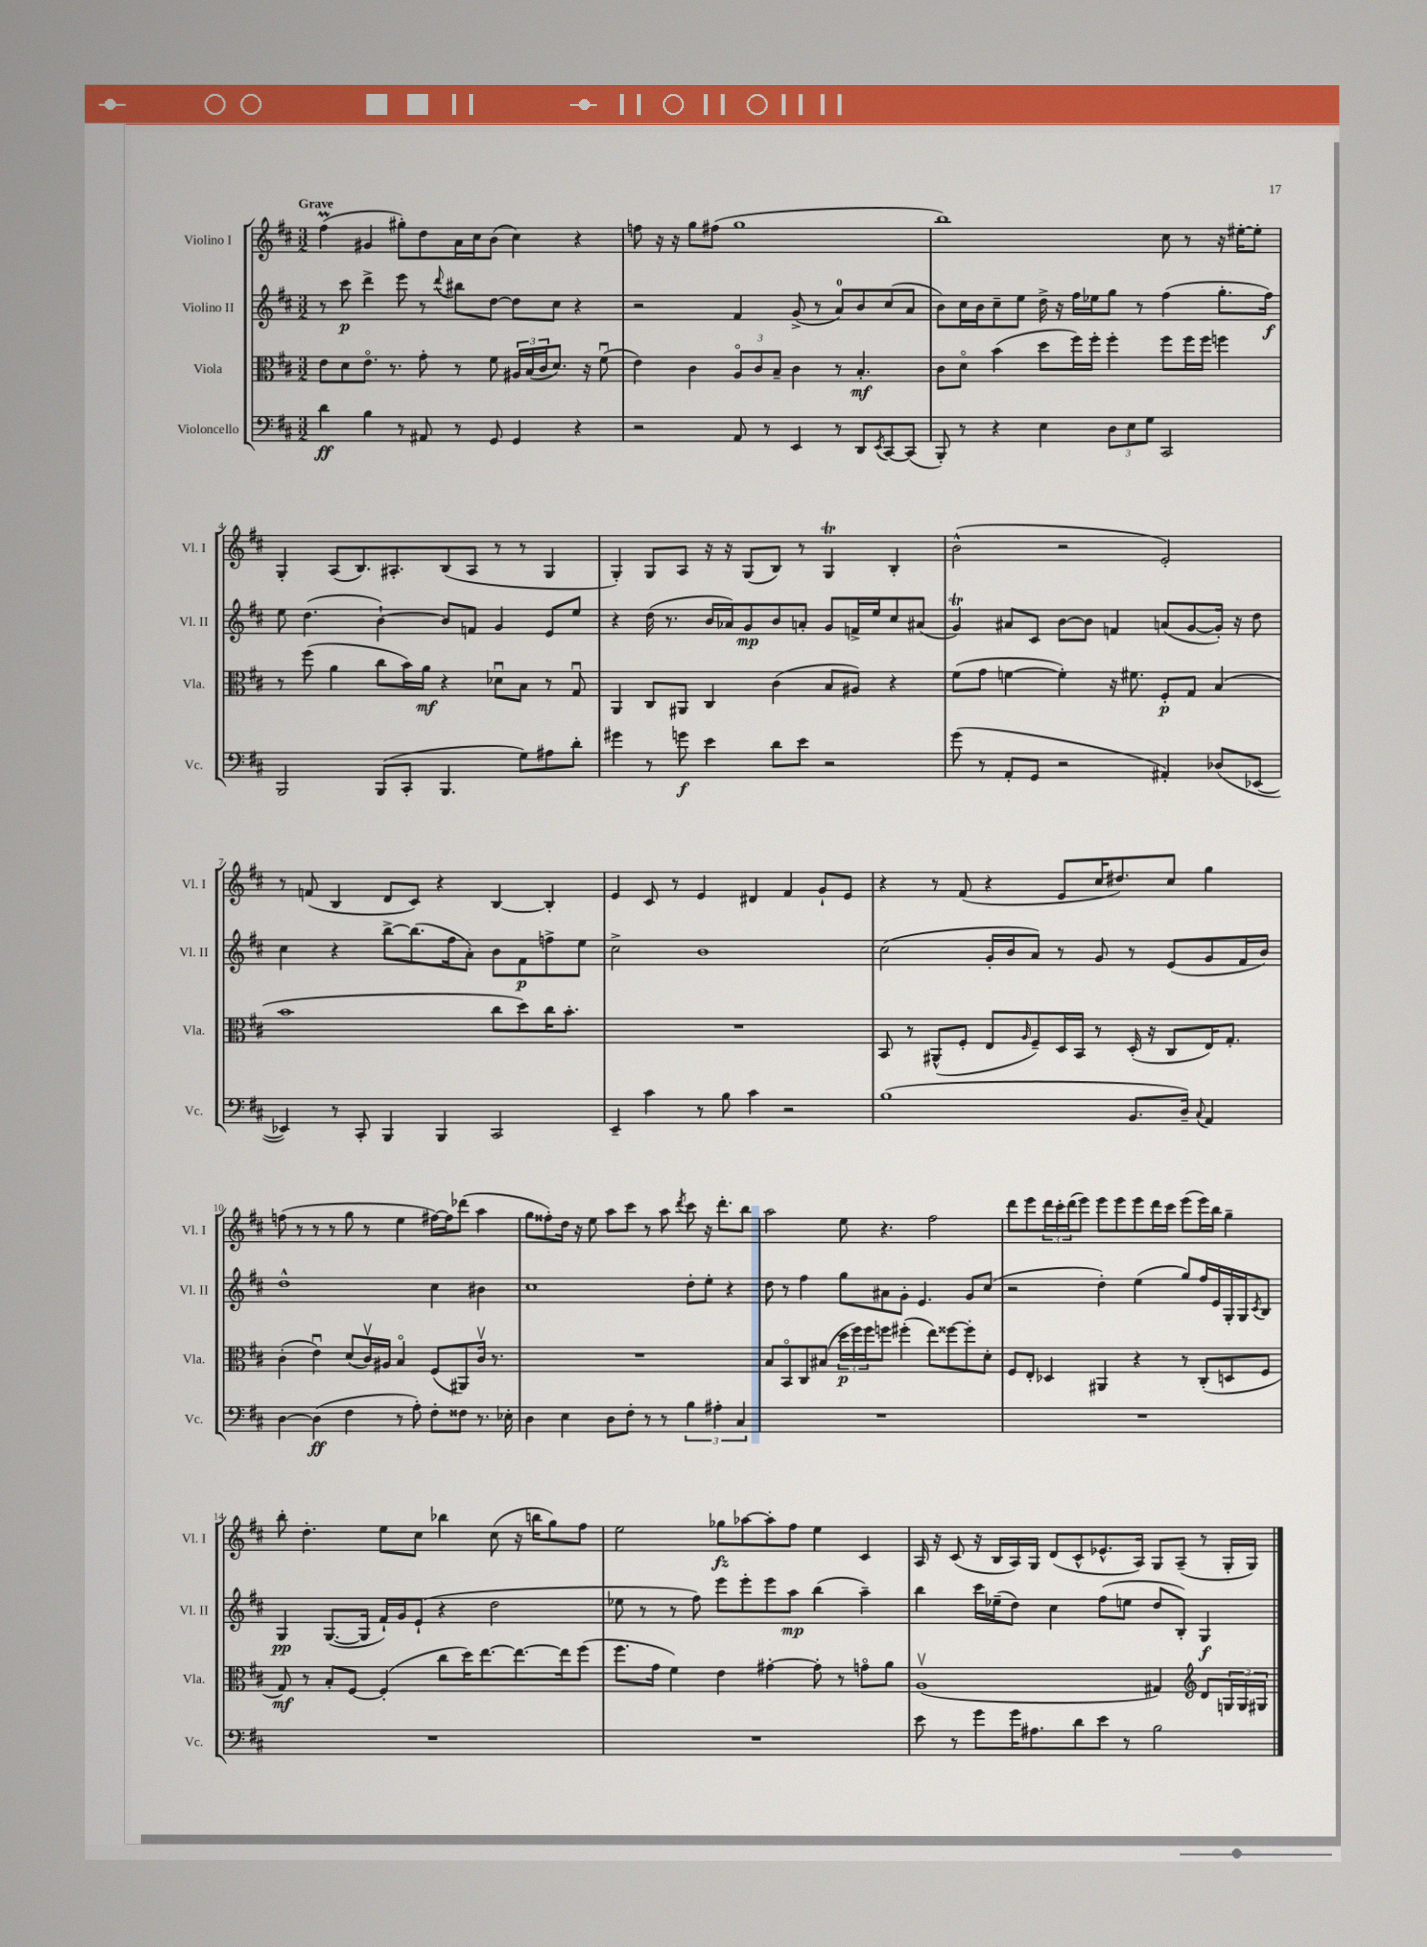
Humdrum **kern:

**kern	**dynam	**kern	**dynam	**kern	**dynam	**kern	**dynam
*part4	*part4	*part3	*part3	*part2	*part2	*part1	*part1
*staff4	*staff4	*staff3	*staff3	*staff2	*staff2	*staff1	*staff1
*I"Violoncello	*	*I"Viola	*	*I"Violino II	*	*I"Violino I	*
*I'Vc.	*	*I'Vla.	*	*I'Vl. II	*	*I'Vl. I	*
*clefF4	*	*clefC3	*	*clefG2	*	*clefG2	*
*k[f#c#]	*	*k[f#c#]	*	*k[f#c#]	*	*k[f#c#]	*
*M3/2	*	*M3/2	*	*M3/2	*	*M3/2	*
=1	=1	=1	=1	=1	=1	=1	=1
!	!	!	!	!	!	!LO:TX:a:B:t=Grave	!
4d\	ff	8e\L	.	8r	.	(4ff#m\	.
.	.	8d\	.	8ccc#\	p	.	.
4B\	.	8.e\J	.	4ddd^\	.	4g#X/	.
.	.	8.r	.	.	.	.	.
8r	.	.	.	8eee\	.	8gg#X'\L)	.
8AA#X/	.	8g'\	.	8r	.	8dd\	.
.	.	.	.	8qqddd/	.	.	.
8r	.	8r	.	8bb#X\L	.	16a\L	.
.	.	.	.	.	.	16cc#\J	.
8GG/	.	8f#\	.	[8dd\J	.	(8b\J	.
4GG/	.	24A#X/LL	.	8dd\L]	.	4cc#\)	.
.	.	(24B/	.	.	.	.	.
.	.	24c#/J	.	.	.	.	.
.	.	8.d/J)	.	8cc#\J	.	.	.
4r	.	.	.	4r	.	4r	.
.	.	16r	.	.	.	.	.
.	.	(8f#u\	.	.	.	.	.
=2	=2	=2	=2	=2	=2	=2	=2
2r	.	4e\)	.	2r	.	8ffn\	.
.	.	.	.	.	.	16r	.
.	.	.	.	.	.	16r	.
.	.	4c#\	.	.	.	8gg\L	.
.	.	.	.	.	.	(8ff#X\J	.
8AA/	.	12A/L	.	4f#/	.	1gg	.
.	.	12c#/	.	.	.	.	.
8r	.	.	.	.	.	.	.
.	.	12B~/J	.	.	.	.	.
4EE/	.	4c#\	.	(8g^/	.	.	.
.	.	.	.	8r	.	.	.
8r	.	8r	.	8a/L)	.	.	.
8DD/L	.	4.B'/	mf	8b/	.	.	.
8qEE/	.	.	.	.	.	.	.
[8CC#/	.	.	.	(8cc#/	.	.	.
(8CC#/J]	.	.	.	8a/J	.	.	.
=3	=3	=3	=3	=3	=3	=3	=3
8BBB'/)	.	8c#\L	.	8b\L)	.	1bb)	.
8r	.	8d\J	.	16cc#\L	.	.	.
.	.	.	.	16b\J	.	.	.
4r	.	(4b\	.	8cc#~\	.	.	.
.	.	.	.	8ee\J	.	.	.
4E\	.	8dd\L	.	16dd^\	.	.	.
.	.	.	.	16r	.	.	.
.	.	16ff#\L)	.	16ff#\LL	.	.	.
.	.	16ff#'\JJ	.	16ee-X\J	.	.	.
12D\L	.	4ff#'\	.	8gg\J	.	.	.
12E\	.	.	.	.	.	.	.
.	.	.	.	8r	.	.	.
12G\J	.	.	.	.	.	.	.
2CC#/	.	8ff#\L	.	(4ff#\	.	8cc#\	.
.	.	16ff#\L	.	.	.	8r	.
.	.	16ff#\JJ	.	.	.	.	.
.	.	4ffn\	.	8.gg'\L	.	16r	.
.	.	.	.	.	.	[16ee#X'\KL	.
.	.	.	.	.	.	8ee#'\J]	.
.	.	.	.	16ff#\Jk)	f	.	.
!!LO:LB:g=z
=4	=4	=4	=4	=4	=4	=4	=4
2BBB/	.	8r	.	8ee\	.	4G'/	.
.	.	(8ff#\	.	(4.dd\	.	.	.
.	.	4a\	.	.	.	(8A/L	.
.	.	.	.	.	.	8.B/)	.
(8BBB/L	.	8cc#\L	.	[4b`\)	.	.	.
.	.	.	.	.	.	8.A#X'/	.
8CC#'/J	.	16b\L)	.	.	.	.	.
.	.	16a\JJ	mf	.	.	.	.
4.BBB/	.	4r	.	8b/L]	.	(8B/	.
.	.	.	.	8fn/J	.	8A#/J	.
.	.	8d-Xu\L	.	4g/	.	8r	.
8G\L)	.	8B\J	.	.	.	8r	.
8A#X\	.	8r	.	8e/L	.	4G/	.
8d'\J	.	8Gu/	.	8ee/J	.	.	.
=5	=5	=5	=5	=5	=5	=5	=5
4g#X\	.	4AA/	.	4r	.	4G'/)	.
8r	.	8C#/L	.	(16dd\	.	8G/L	.
.	.	.	.	8.r	.	.	.
8gn\	f	8AA#X/J	.	.	.	8A/J	.
4e\	.	4C#/	.	16b/LL	.	16r	.
.	.	.	.	16a-X/J)	.	16r	.
.	.	.	.	8g/	mp	(8G/L	.
8d\L	.	(4c#\	.	8b/	.	8B/J)	.
8e\J	.	.	.	8an'/J	.	8r	.
2r	.	8B/L	.	8g/L	.	4GT/	.
.	.	8A#X/J)	.	16fn^/L	.	.	.
.	.	.	.	16ee/J	.	.	.
.	.	4r	.	8cc#/	.	4B'/	.
.	.	.	.	(8a#X/J	.	.	.
=6	=6	=6	=6	=6	=6	=6	=6
(8g\	.	(8f#\L	.	4gT/)	.	(2b^^\	.
8r	.	8g\J	.	.	.	.	.
8AA'/L	.	[4fn\	.	8a#X/L	.	.	.
8GG/J	.	.	.	8c#/J	.	.	.
2r	.	4f'\])	.	[8b\L	.	2r	.
.	.	.	.	8b\J]	.	.	.
.	.	16r	.	4fn/	.	.	.
.	.	8.f#X\	.	.	.	.	.
4AA#X'/)	.	8F#'/L	p	(8an/L	.	2e'/)	.
.	.	8G/J	.	[8g/	.	.	.
(8D-X/L	.	(4B/	.	16g'/Jk])	.	.	.
.	.	.	.	16r	.	.	.
[8EE-X/J	.	.	.	8dd\	.	.	.
!!LO:LB:g=z
=7	=7	=7	=7	=7	=7	=7	=7
4EE-X/])	.	1b	.	4cc#\	.	8r	.
.	.	.	.	.	.	(8fn/	.
8r	.	.	.	4r	.	4B/	.
8CC#'/	.	.	.	.	.	.	.
4BBB/	.	.	.	[8bb^\L	.	8d/L	.
.	.	.	.	(8.bb\]	.	8c#/J)	.
4BBB/	.	.	.	.	.	4r	.
.	.	.	.	16ff#\k	.	.	.
.	.	.	.	8a'\J)	.	.	.
2CC#/	.	8cc#\L	.	8b\L	.	[4B/	.
.	.	8dd\)	.	8f#\	p	.	.
.	.	16cc#\K	.	8ffn^\	.	4B'/]	.
.	.	8.b'\J	.	.	.	.	.
.	.	.	.	8ee\J	.	.	.
=8	=8	=8	=8	=8	=8	=8	=8
4EE~/	.	1.r	.	2cc#^\	.	4e/	.
4c#\	.	.	.	.	.	8c#/	.
.	.	.	.	.	.	8r	.
8r	.	.	.	1b	.	4e/	.
8B\	.	.	.	.	.	.	.
4c#\	.	.	.	.	.	4d#X/	.
2r	.	.	.	.	.	4f#/	.
.	.	.	.	.	.	8g`/L	.
.	.	.	.	.	.	8e/J	.
=9	=9	=9	=9	=9	=9	=9	=9
(1B	.	8BB/	.	(2cc#\	.	4r	.
.	.	8r	.	.	.	.	.
.	.	(8AA#X^^/L	.	.	.	8r	.
.	.	8F#'/J	.	.	.	(8f#/	.
.	.	8E/L	.	16g'/LL	.	4r	.
.	.	.	.	16b/J	.	.	.
.	.	16qqA/	.	.	.	.	.
.	.	8F#~/)	.	8a/J)	.	.	.
.	.	16D/L	.	8r	.	8e/L	.
.	.	16BB/JJ	.	.	.	.	.
.	.	8r	.	8g/	.	16cc#/K	.
.	.	.	.	.	.	8.dd#X/)	.
8.BB/L	.	(16D'/	.	8r	.	.	.
.	.	16r	.	.	.	.	.
.	.	8C#/L	.	(8e/L	.	8cc#/J	.
16D~/Jk)	.	.	.	.	.	.	.
8qqC#/	.	.	.	.	.	.	.
4AA/	.	16E/K)	.	8g/	.	4gg\	.
.	.	8.G'/J	.	.	.	.	.
.	.	.	.	16f#/L	.	.	.
.	.	.	.	16b/JJ)	.	.	.
!!LO:LB:g=z
=10	=10	=10	=10	=10	=10	=10	=10
[4D\	.	(4c#'\	.	1dd^^	.	(8ffn\	.
.	.	.	.	.	.	8r	.
(4D\]	ff	4eu\)	.	.	.	8r	.
.	.	.	.	.	.	8r	.
4F#\	.	(8d/L	.	.	.	8gg\	.
.	.	16c#v/L)	.	.	.	8r	.
.	.	16A#X/JJ	.	.	.	.	.
8r	.	4B/	.	.	.	4ee\	.
8A'\)	.	.	.	.	.	.	.
8F#'\L	.	(8F#/L	.	4cc#\	.	[16ff#X\LL)	.
.	.	.	.	.	.	16ff#\J]	.
8F##X\J	.	8AA#X/)	.	.	.	(8ddd-X\J	.
8.r	.	16c#v/Jk	.	4b#X\	.	4aa\	.
.	.	8.r	.	.	.	.	.
16E-X'\	.	.	.	.	.	.	.
=11	=11	=11	=11	=11	=11	=11	=11
4D\	.	1.r	.	1cc#	.	8gg\L	.
.	.	.	.	.	.	8ff##X'\)	.
4E\	.	.	.	.	.	16dd\Jk	.
.	.	.	.	.	.	16r	.
.	.	.	.	.	.	8ee\	.
8D\L	.	.	.	.	.	8aa\L	.
8F#'\J	.	.	.	.	.	8ccc#\J	.
8r	.	.	.	.	.	8r	.
8r	.	.	.	.	.	8aa\	.
.	.	.	.	.	.	8qddd/	.
6B\	.	.	.	8dd'\L	.	8ccc#\	.
.	.	.	.	8ee'\J	.	16r	.
6A#X'\	.	.	.	.	.	.	.
.	.	.	.	.	.	8.ddd'\L	.
.	.	.	.	4r	.	.	.
6C#/	.	.	.	.	.	.	.
.	.	.	.	.	.	8bb\J	.
=12	=12	=12	=12	=12	=12	=12	=12
1.r	.	8B/L	.	8dd\	.	2aa\	.
.	.	8BB/	.	8r	.	.	.
.	.	8C#/	.	4ff#\	.	.	.
.	.	(8B#X/J	.	.	.	.	.
.	.	24dd\LL	p	8gg\L	.	8ee\	.
.	.	24ff#\)	.	.	.	.	.
.	.	24ff#\J	.	.	.	.	.
.	.	8ffn\J	.	8a#X\	.	4.r	.
.	.	(4ff#X'\	.	8g'\J	.	.	.
.	.	.	.	4.e/	.	.	.
.	.	8ee\L)	.	.	.	2ff#\	.
.	.	[8ff##X\	.	.	.	.	.
.	.	8ff##'\]	.	8g/L	.	.	.
.	.	8d'\J	.	(8cc#/J	.	.	.
=13	=13	=13	=13	=13	=13	=13	=13
1.r	.	8F#/L	.	2r	.	8ddd\L	.
.	.	8E'/J	.	.	.	8eee\	.
.	.	4D-X/	.	.	.	24ddd\L	.
.	.	.	.	.	.	24ccc#'\	.
.	.	.	.	.	.	(24ddd\J	.
.	.	.	.	.	.	8eee\J)	.
.	.	4AA#X/	.	4dd'\)	.	8eee\L	.
.	.	.	.	.	.	8eee\	.
.	.	4r	.	(4ee\	.	8eee\	.
.	.	.	.	.	.	16ddd\L	.
.	.	.	.	.	.	16ccc#\JJ	.
.	.	8r	.	8gg/L)	.	(8eee\L	.
.	.	(8C#'/L	.	16ff#/L	.	16eee\L)	.
.	.	.	.	16e/	.	16bb\JJ	.
.	.	8Dn/	.	16G'/	.	4gg~\	.
.	.	.	.	16G/J	.	.	.
.	.	.	.	8qc#/	.	.	.
.	.	8F#/J	.	8B/J	.	.	.
!!LO:LB:g=z
=14	=14	=14	=14	=14	=14	=14	=14
1.r	.	8G/)	mf	4G/	pp	8bb'\	.
.	.	8r	.	.	.	4.dd'\	.
.	.	8B'/L	.	([8.G/L	.	.	.
.	.	[8F#/J	.	.	.	.	.
.	.	.	.	16G/Jk]	.	.	.
.	.	(4F#'/]	.	16f#`/LL)	.	8ee\L	.
.	.	.	.	16g/J	.	.	.
.	.	.	.	(8e`/J	.	8cc#\J	.
.	.	8cc#\L	.	4r	.	4bb-X\	.
.	.	16dd\K)	.	.	.	.	.
.	.	[8.ee\	.	.	.	.	.
.	.	.	.	2dd\	.	(8cc#\	.
.	.	8.ee\_	.	.	.	16r	.
.	.	.	.	.	.	16bbn\KL	.
.	.	.	.	.	.	8gg\)	.
.	.	16ee\k]	.	.	.	.	.
.	.	(8ff#\J	.	.	.	8ff#\J	.
=15	=15	=15	=15	=15	=15	=15	=15
1.r	.	8.ff#\L	.	8ee-X\	.	2ee\	.
.	.	.	.	8r	.	.	.
.	.	16g\Jk	.	.	.	.	.
.	.	4f#\)	.	8r	.	.	.
.	.	.	.	8ff#\)	.	.	.
.	.	4e\	.	8eee\L	.	8gg-X\L	fz
.	.	.	.	8eee'\	.	[8aa-X\	.
.	.	[4g#X'\	.	8eee\	.	8aa-'\]	.
.	.	.	.	8aa\J	mp	8ff#\J	.
.	.	8g#'\]	.	(4bb\	.	4ee\	.
.	.	8r	.	.	.	.	.
.	.	8gn\L	.	4aa~\)	.	4c#/	.
.	.	8a\J	.	.	.	.	.
=16	=16	=16	=16	=16	=16	=16	=16
8e\	.	(1Av	.	4bb\	.	16A/	.
.	.	.	.	.	.	16r	.
8r	.	.	.	.	.	(8c#/	.
8g\L	.	.	.	16ccc#\LL	.	16r	.
.	.	.	.	(16ee-X~\J	.	16B/LL	.
16g\K	.	.	.	8dd\J)	.	16A/)	.
8.A#X\	.	.	.	.	.	16G/JJ	.
.	.	.	.	4cc#\	.	(8d/L	.
8d\	.	.	.	.	.	8c#^^/	.
8e\J	.	.	.	(8ff#\L	.	8.e-X^^/	.
8r	.	.	.	8een\J	.	.	.
.	.	.	.	.	.	16A/Jk)	.
2B\	.	4G#X/)	.	8dd/L	.	8G/L	.
.	.	.	.	8B'/J)	.	(8A~/J	.
*	*	*clefG2	*	*	*	*	*
.	.	8d/L	.	4G/	f	8r	.
.	.	24Gn/L	.	.	.	16G'/LL	.
.	.	24G/	.	.	.	.	.
.	.	.	.	.	.	16G/JJ)	.
.	.	24G#X/JJ	.	.	.	.	.
==	==	==	==	==	==	==	==
*-	*-	*-	*-	*-	*-	*-	*-
